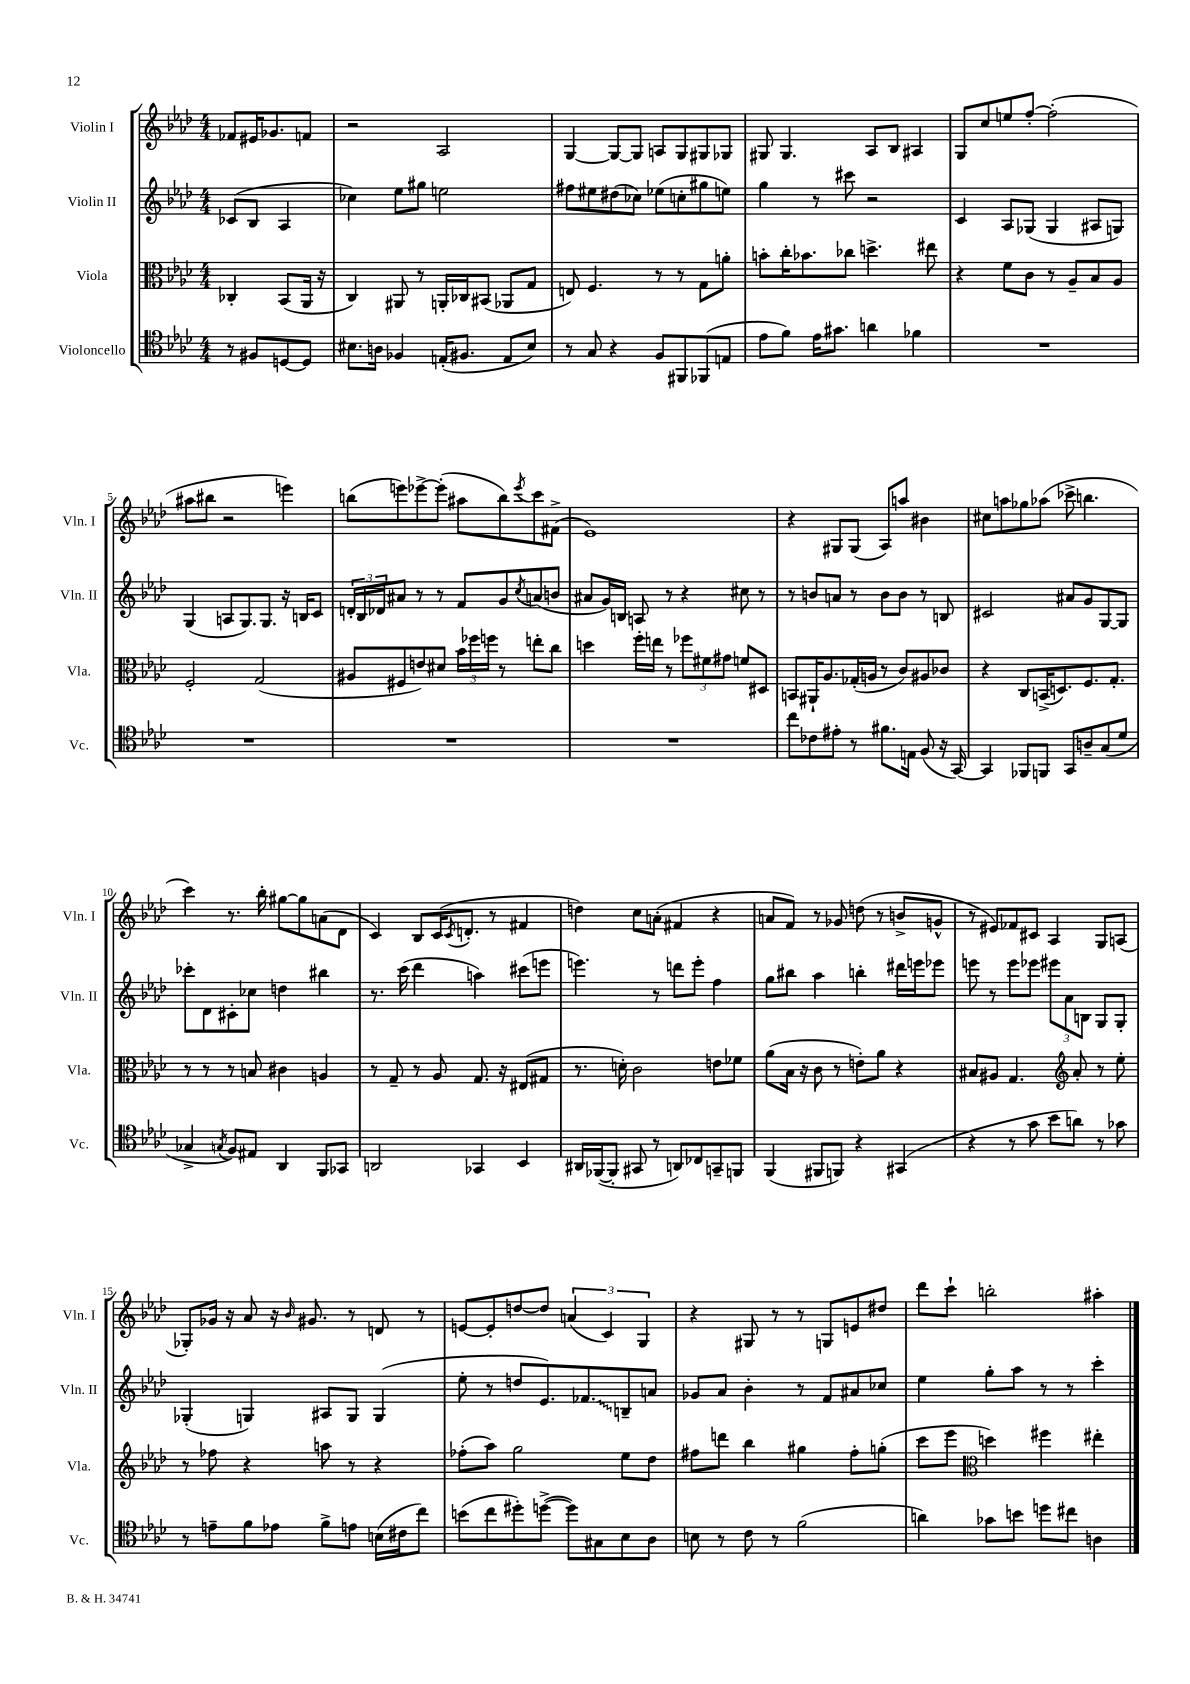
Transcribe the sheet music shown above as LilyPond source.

<<
\new StaffGroup <<
\new Staff = "s0" \with { instrumentName = "Violin I" shortInstrumentName = "Vln. I" } {
    \clef treble \key aes \major \numericTimeSignature \time 4/4 \partial 2
    fes'8 eis'16 ges'8. f'8 |
    r2 aes2 |
    g4~ g8~ g8 a8 g8 gis8 ges8 |
    gis8 gis4. aes8 bes8 ais4 |
    g8 c''8 e''8 f''8~-. f''2-.( |
    ais''8 bis''8 r2 e'''4) |
    b''8( e'''8) ees'''8~-> ees'''8-.( ais''8 b''8) \acciaccatura { ees'''8 } c'''8 fis'8->( |
    ees'1) |
    r4 gis8 gis8( aes8) a''8 bis'4 |
    cis''8 a''8 ges''8 aes''8( ces'''8-> b''4. |
    c'''4) r8. bes''16-. gis''8~ gis''8 a'8( des'8 |
    c'4) bes8 c'16( \acciaccatura { c'8 } d'8.-. r8 fis'4 |
    d''4) c''8 a'8-.( fis'4 r4 |
    a'8 f'8) r8 ges'8 d''8( r8 b'8-> g'8-^ |
    r8 eis'8) fes'8 cis'8 aes4 g8 a8( |
    ges8-.) ges'16 r16 aes'8 r16 \grace { bes'16 } gis'8. r8 d'8 r8 |
    e'8~ e'8-. d''8~ d''8 \tuplet 3/2 { a'4( c'4) g4 } |
    r4 gis8 r8 r8 g8 e'8 dis''8 |
    des'''8 c'''8-! b''2-. ais''4-. \bar "|." |
}
\new Staff = "s1" \with { instrumentName = "Violin II" shortInstrumentName = "Vln. II" } {
    \clef treble \key aes \major \numericTimeSignature \time 4/4 \partial 2
    ces'8( bes8 aes4 |
    ces''4) ees''8 gis''8 e''2 |
    fis''8 eis''8 dis''8( ces''8) ees''8( c''8-. gis''8 e''8) |
    g''4 r8 cis'''8 r2 |
    c'4 aes8 ges8( ges4 ais8 g8) |
    g4( a8 g8.) g8. r16 b16 c'8 |
    \tuplet 3/2 { d'16-. bes16 des'16 } ais'8 r8 r8 f'8 g'8 \acciaccatura { c''8 } a'8( b'8 |
    ais'8 g'16) b16 a8 r8 r4 cis''8 r8 |
    r8 b'8 a'8 r8 b'8 b'8 r8 b8 |
    cis'2 ais'8 g'8 g8~ g8 |
    ces'''8-. des'8 cis'8-. ces''8 d''4 bis''4 |
    r8. c'''16( des'''4 a''4) cis'''8( e'''8 |
    e'''4.) r8 d'''8 e'''8-. f''4 |
    g''8 bis''8 aes''4 b''4-. dis'''16 e'''16 ees'''8 |
    e'''8 r8 e'''8 ees'''8 \tuplet 3/2 { eis'''8 aes'8 b8 } g8 g8-. |
    ges4-.( g4) ais8 g8 g4( |
    ees''8-. r8 d''8 ees'8.) \once \override Glissando.style = #'zigzag fes'8.\glissando b8-- a'8 |
    ges'8 aes'8 bes'4-. r8 f'8 ais'8 ces''8 |
    ees''4 g''8-. aes''8 r8 r8 c'''4-. \bar "|." |
}
\new Staff = "s2" \with { instrumentName = "Viola" shortInstrumentName = "Vla." } {
    \clef alto \key aes \major \numericTimeSignature \time 4/4 \partial 2
    ces4-. bes,8( aes,16 r16 |
    c4) ais,8 r8 a,16-. ces16 bis,8( aes,8 g8 |
    e8) f4. r8 r8 g8 a'8-. |
    b'8-. c''16-. bes'8. ces''8 d''4.-> eis''8 |
    r4 f'8 c'8 r8 aes8-- bes8 aes8 |
    f2-. g2( |
    ais8 fis8 e'8) dis'8 \tuplet 3/2 { bes'16 fes''16 f''16 } r8 e''8-. c''8 |
    d''4 f''16-. e''16 r8 \tuplet 3/2 { fes''8 fis'8 gis'8 } f'8 dis8 |
    b,8 ais,16-! aes8. ges16-.( a16 r8 c'8) ais8 ces'8 |
    r4 c8 b,16->( d8.) f8. g8.-. |
    r8 r8 r8 b8 cis'4 a4 |
    r8 g8-- r8 aes8 g8. r16 eis8( gis8 |
    r8. d'16-.) c'2 e'8 fes'8 |
    aes'8( bes16 r16 c'8 r8 e'8-.) aes'8 r4 |
    bis8 ais8 g4. \clef treble aes'8-. r8 ees''8-. |
    r8 fes''8 r4 a''8 r8 r4 |
    fes''8-.( aes''8) g''2 ees''8 des''8 |
    fis''8 d'''8 bes''4 gis''4 fis''8-. g''8-.( |
    c'''8 ees'''8 \clef alto d''4) fis''4 eis''4-. \bar "|." |
}
\new Staff = "s3" \with { instrumentName = "Violoncello" shortInstrumentName = "Vc." } {
    \clef tenor \key aes \major \numericTimeSignature \time 4/4 \partial 2
    r8 fis8 d8~ d8 |
    bis8. a16 fes4 e16-.( fis8. e8 bis8) |
    r8 g8 r4 f8 fis,8 fes,8( e8 |
    ees'8 f'8) ees'16 gis'8. a'4 fes'4 |
    R1 |
    R1 |
    R1 |
    R1 |
    c''8 ces'8 eis'8-. r8 fis'8. e16 f8( r16 g,16~) |
    g,4 fes,8 f,8 g,8 a8-- g8( des'8 |
    ges4-> \acciaccatura { g8 } f8) eis8 aes,4 f,8 ges,8 |
    a,2 ges,4 bes,4 |
    ais,16 fes,16~( fes,8-. gis,8 r8 a,8) ces8 g,8-- f,8 |
    f,4( fis,8 f,8) r4 gis,4( |
    r4 r8 g'8 bes'8 a'8) r8 ges'8 |
    r8 e'8-- f'8 ees'8 f'8-> e'8 b16( cis'16 c''8) |
    b'8( c''8 dis''8-.) d''8~->( d''8) gis8 bes8 aes8 |
    b8 r8 c'8 r8 f'2( |
    a'4) ges'8 b'8 d''8 cis''8 a4 \bar "|." |
}
>>
>>
